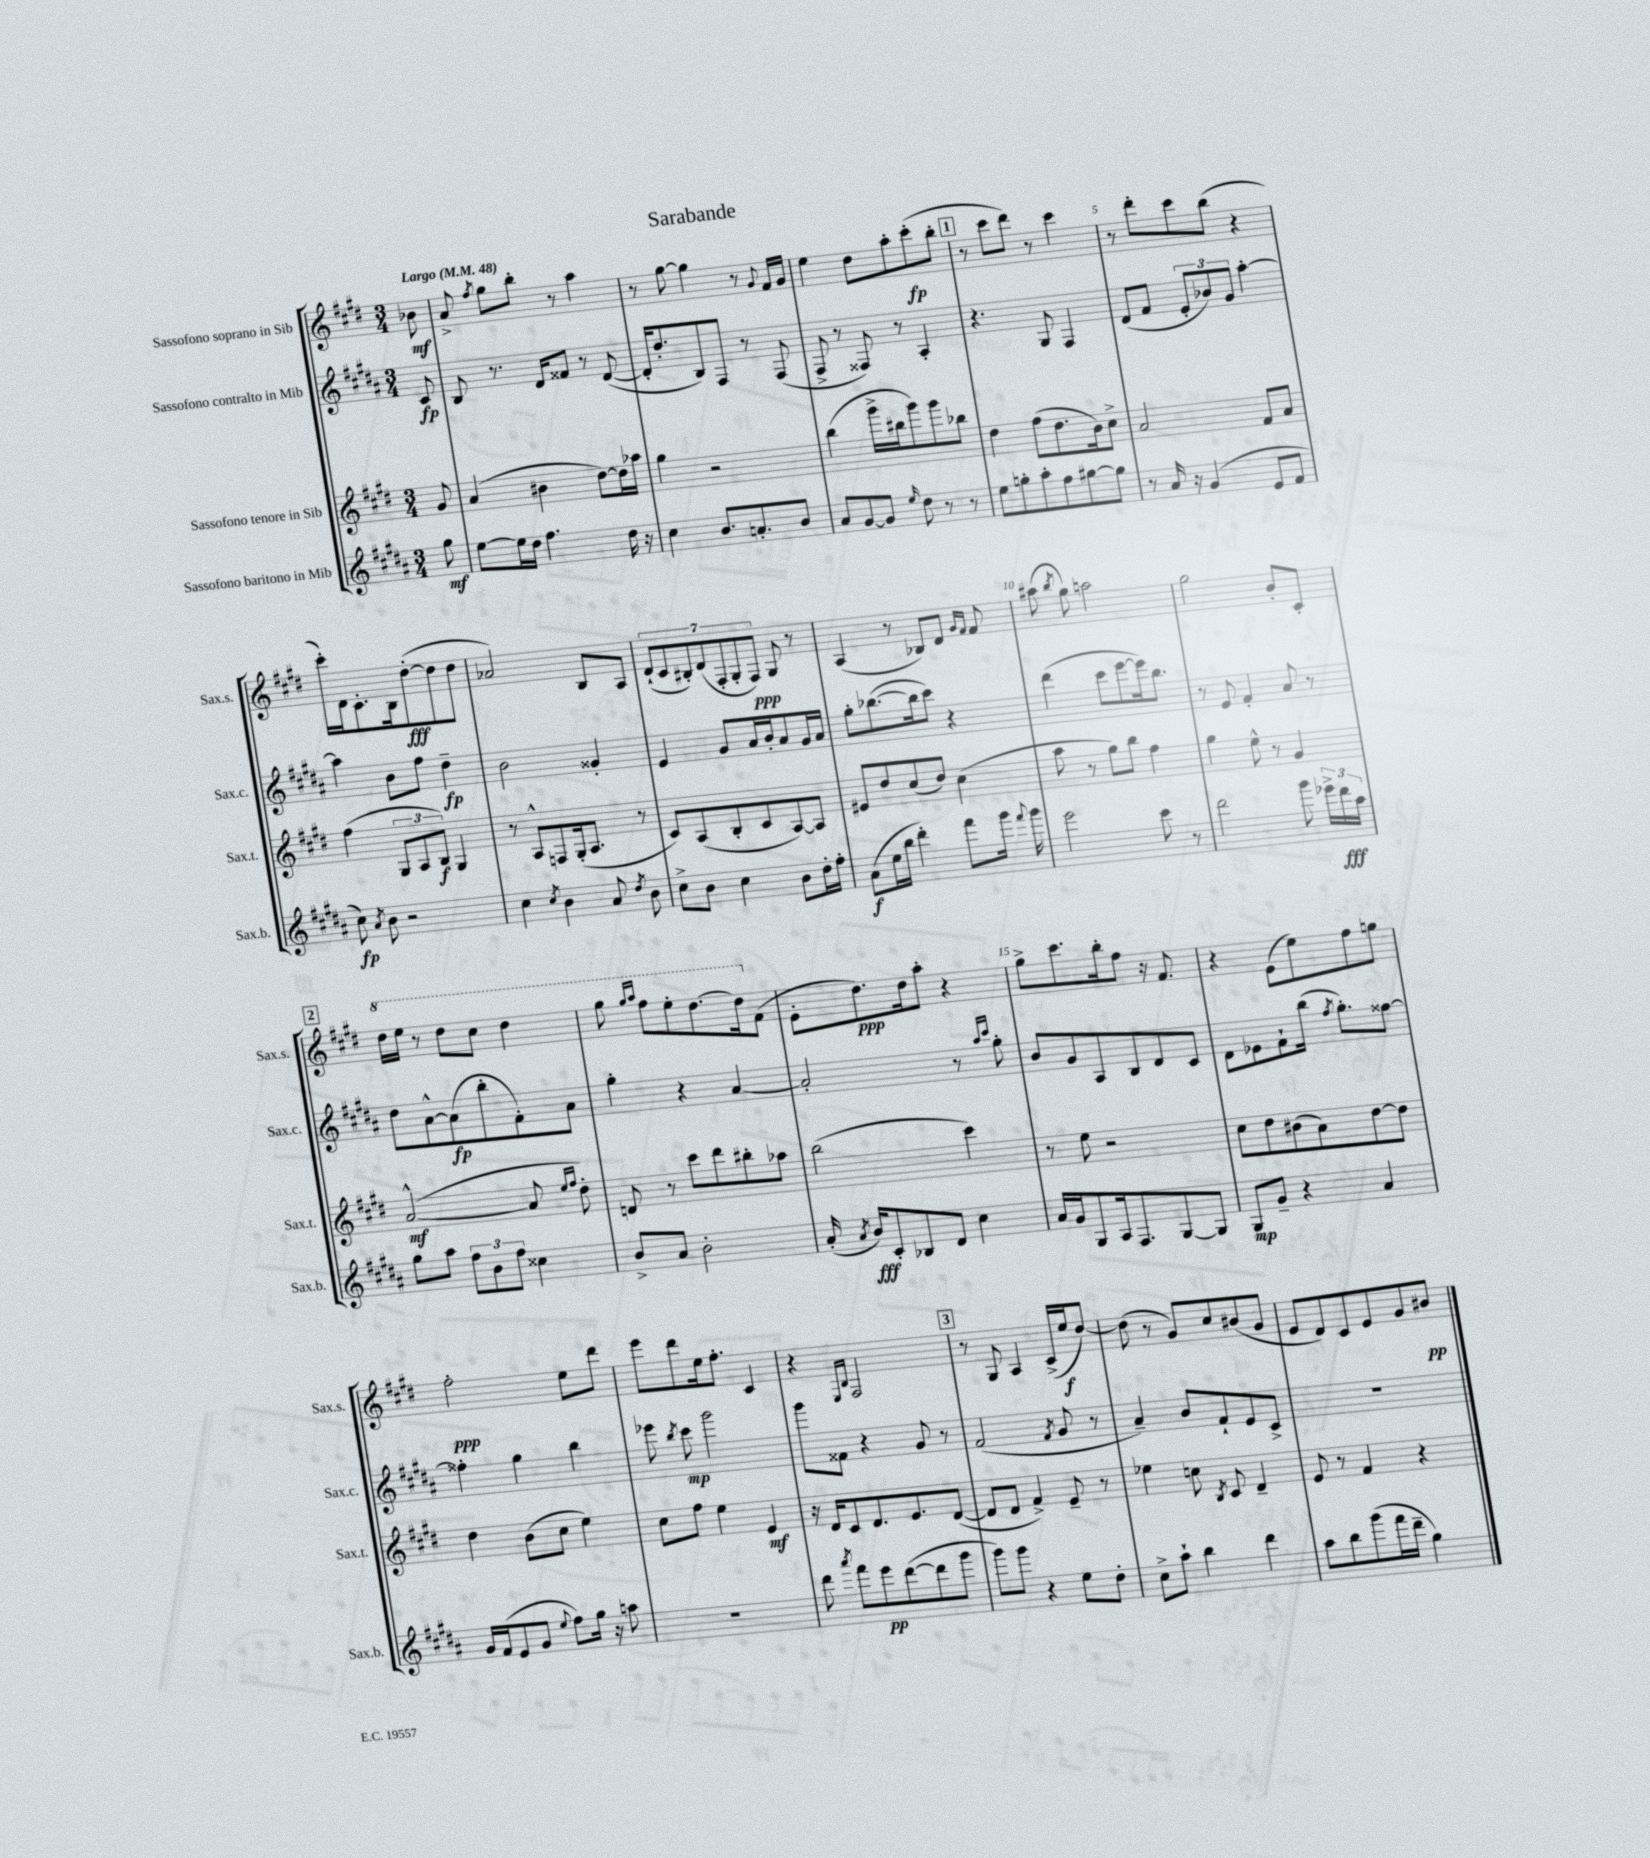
\header { title = "Sarabande" }
<<
\new StaffGroup <<
\new Staff = "s0" \with { instrumentName = "Sassofono soprano in Sib" shortInstrumentName = "Sax.s." } {
    \clef treble \key e \major \numericTimeSignature \time 3/4 \partial 8 \tempo "Largo" 4 = 48
    \autoBeamOff bes'8\mf |
    a'8-> \acciaccatura { fis''8 } gis''8[ b''8]-. r8 a''4 |
    r8 gis''8~ gis''4 r8 \appoggiatura { gis'8 } fis'16[ gis'16] |
    e''4 dis''8[ a''8-. cis'''8-.\fp( b''8]-. |
    \mark \markup { \box "1" } r8 cis'''8[ dis'''8]) r8 cis'''4 |
    r8 dis'''8[-. cis'''8 b''8]( r4 |
    cis'''16[-.) dis'16 cis'8.-. b16 dis''8~-.\fff( dis''8 dis''8] |
    aes'2) b8[ a8] |
    \tuplet 7/4 { dis'8[-!( cis'8 bis8-.) dis'8( fis8-. gis8-. fis8]\ppp) } gis8 r8 |
    a4( r8 bes8[) dis'8] \grace { gis'16[ fis'16] } fis'8 |
    ais''8( \acciaccatura { b''8 } gis''8) a''2 |
    gis''2 b'8[-. cis'8]-. |
    \mark \markup { \box "2" } \ottava #1 dis'''16[ e'''16] r8 dis'''8[ cis'''8] dis'''4 |
    gis'''8 \grace { gis'''16[ a'''16] } fis'''8[ e'''8-. dis'''8.~ dis'''16 \ottava #0 fis'8]( |
    e'8[-. dis''8.\ppp) dis''16 a''8]-. r4 |
    gis''8[-> cis'''8. b''16-. fis''8] r16 fis'8. |
    r4 e'8[( e''8) fis''8 g''8] |
    fis''2-.\ppp e''8[ dis'''8] |
    e'''8[ dis'''8 e''16 fis''8.]-. cis'4 |
    r4 \grace { e16[ b16] } fis2 |
    \mark \markup { \box "3" } r8 gis8 a4 cis'16[->( e''16\f dis''8]~) |
    dis''8( r8 gis'8[) cis''8 bis'8( gis'8] |
    e'8[ dis'8) cis'8 e'8 gis'8 bis'8]\pp \bar "|." |
}
\new Staff = "s1" \with { instrumentName = "Sassofono contralto in Mib" shortInstrumentName = "Sax.c." } {
    \clef treble \key b \major \numericTimeSignature \time 3/4 \partial 8
    \autoBeamOff cis'8\fp |
    b8 r8. dis'16[ fisis'8] r8 dis'8~( |
    dis'16[-. dis''8.-. b8) fis8] r8 fis8( |
    fis8-> r8 fisis8) r8 ais4-. |
    \mark \markup { \box "1" } r4. gis8 fis4 |
    dis'8[( fis'8] \tuplet 3/2 { e'8[-. bes'8) gis'8] } ais''4~-. |
    ais''4 b'8[ fis''8] dis''4--\fp |
    b'2 gisis'4-. |
    e'4 gis'8[ ais'16 b'16-. ais'8 gis'16 ais'16] |
    gis''8[-. bes''8.~( bes''16 cis'''8]) r4 |
    dis'''4( cis'''8[ e'''8~ e'''16) b''8.] |
    r8 e'8 fis'4-. ais'8 r8 |
    \mark \markup { \box "2" } dis''8[ ais'8~-^ ais'8\fp( b''8-. fis'8-.) ais'8] |
    gis''4-. r4 ais'4~ |
    ais'2-. r8 \grace { ais''16[ cis'''16] } gis''8-. |
    b'8[ gis'8 ais8 b8 dis'8 cis'8] |
    dis'8[ ees'8 fis'8-! b''16]( \acciaccatura { fis''8 } gis''8.[-.) fisis''8]~ |
    fisis''4-. gis''4 b''4 |
    ees'''8 \acciaccatura { b''8 } cis'''8\mp gis'''2 |
    gis'''8[ fisis'8] r4 gis'8 r8 |
    \mark \markup { \box "3" } fis'2( \acciaccatura { fis'8 } gis'8 r8 |
    ais'4--) b'8[ fis'8-! e'8 cis'8]-> |
    R2. \bar "|." |
}
\new Staff = "s2" \with { instrumentName = "Sassofono tenore in Sib" shortInstrumentName = "Sax.t." } {
    \clef treble \key e \major \numericTimeSignature \time 3/4 \partial 8
    \autoBeamOff gis'8 |
    a'4( bis'4 dis''8[~) dis''16 aes''16] |
    gis''4 r2 |
    b''4( gis'''16[-> bis''16 gis'''8) gis'''8 bes''8] |
    \mark \markup { \box "1" } dis''4 fis''8[( dis''8. b'16) cis''8]-> |
    a'2 fis'8[ a'8] |
    fis''4( \tuplet 3/2 { gis8[ a8 b8]\f) } gis4 |
    r8 a8[-^ f8 gis16-.( a8.] r8 |
    cis'8[) a8( b8-. cis'8 a8~) a8] |
    eis'8[ dis''8 cis''8( dis''8]) cis''4( |
    a''8 r8 gis''8[) b''8] fis''4 |
    gis''4 e''8-^ r8 gis'4 |
    \mark \markup { \box "2" } a'2~-^\mf( a'8 \grace { e''16[ fis''16] } dis''8-.) |
    d'8 r8 cis'''8[ dis'''8 bis''8-. aes''8] |
    b''2( cis'''4) |
    r8 e''8 r2 |
    cis''8[ dis''8 bis'8( a'8) dis''8~ dis''8] |
    dis''4 b'8[( cis''8] e''4) |
    cis''8[ fis''8] e''4 e'4\mf |
    r16 dis'16[ cis'8 dis'8. e'8. dis'8]~( |
    \mark \markup { \box "3" } dis'8[ dis'8] fis'4->) e'8-- r8 |
    ees''4 c''8 \acciaccatura { b8 } cis'8 dis'4-- |
    e'8 r8 fis'4 r4 \bar "|." |
}
\new Staff = "s3" \with { instrumentName = "Sassofono baritono in Mib" shortInstrumentName = "Sax.b." } {
    \clef treble \key b \major \numericTimeSignature \time 3/4 \partial 8
    \autoBeamOff gis''8\mf |
    e''8[~ e''16 dis''16] fis''4. dis''16 r16 |
    cis''4 b'8.[ a'8.-. b'8] |
    ais'8[ gis'8~ gis'8] \grace { e''16 } dis''8 r8 r8 |
    \mark \markup { \box "1" } e''8[ g''8-. ais''8-. fis''8 gis''8~ gis''8] |
    r8 ais'16 r16 gis'4( e'8[ fis'8] |
    cis''8\fp) \acciaccatura { ais'8 } b'8 r2 |
    cis''4 \acciaccatura { cis''8 } b'4 ais'8 \acciaccatura { dis''8 } b'8 |
    cis''8[-> b'8] cis''4 b'8[ dis''16-. fis''16]-. |
    ais'8[\f( e''16 b''16] dis'''4-.) fis'''8[ gis'''16] \appoggiatura { fis'''8 } gis'''16 |
    e'''2 cis'''8 r8 |
    dis'''2 gis'''8 \tuplet 3/2 { ees'''16[-> dis'''16\fff ais''16] } |
    \mark \markup { \box "2" } gis''8[ ais''8] \tuplet 3/2 { fis''8[ b'8 fis''8] } cisis''4 |
    b'8[-> ais'8] b'2-. |
    ais'16-.( \acciaccatura { ais'8 } b'16[\fff) cis'8-. bes8 dis'8] cis''4 |
    ais'16[ gis'16 gis8 ais16 fis8. gis8~ gis8] |
    gis8[\mp gis'8]-- r4 ais'4 |
    gis'16[ fis'16( e'8 gis'8] \appoggiatura { e''8 } fis''8[) gis''16] r16 a''8 |
    R2. |
    dis'''8 \acciaccatura { ais'''8 } fis'''8[ e'''8\pp dis'''8~( dis'''8 gis'''8] |
    \mark \markup { \box "3" } gis'''8[) gis'''8] r4 e''8[ dis''8]-. |
    cis''8[-> ais''8]-! b''4 dis'''4 |
    ais''8[ b''8 gis'''8( fis'''16 dis'''16]-- gis''4) \bar "|." |
}
>>
>>
\layout { \context { \Score \override BarNumber.break-visibility = ##(#f #t #t) barNumberVisibility = #(every-nth-bar-number-visible 5) } }
